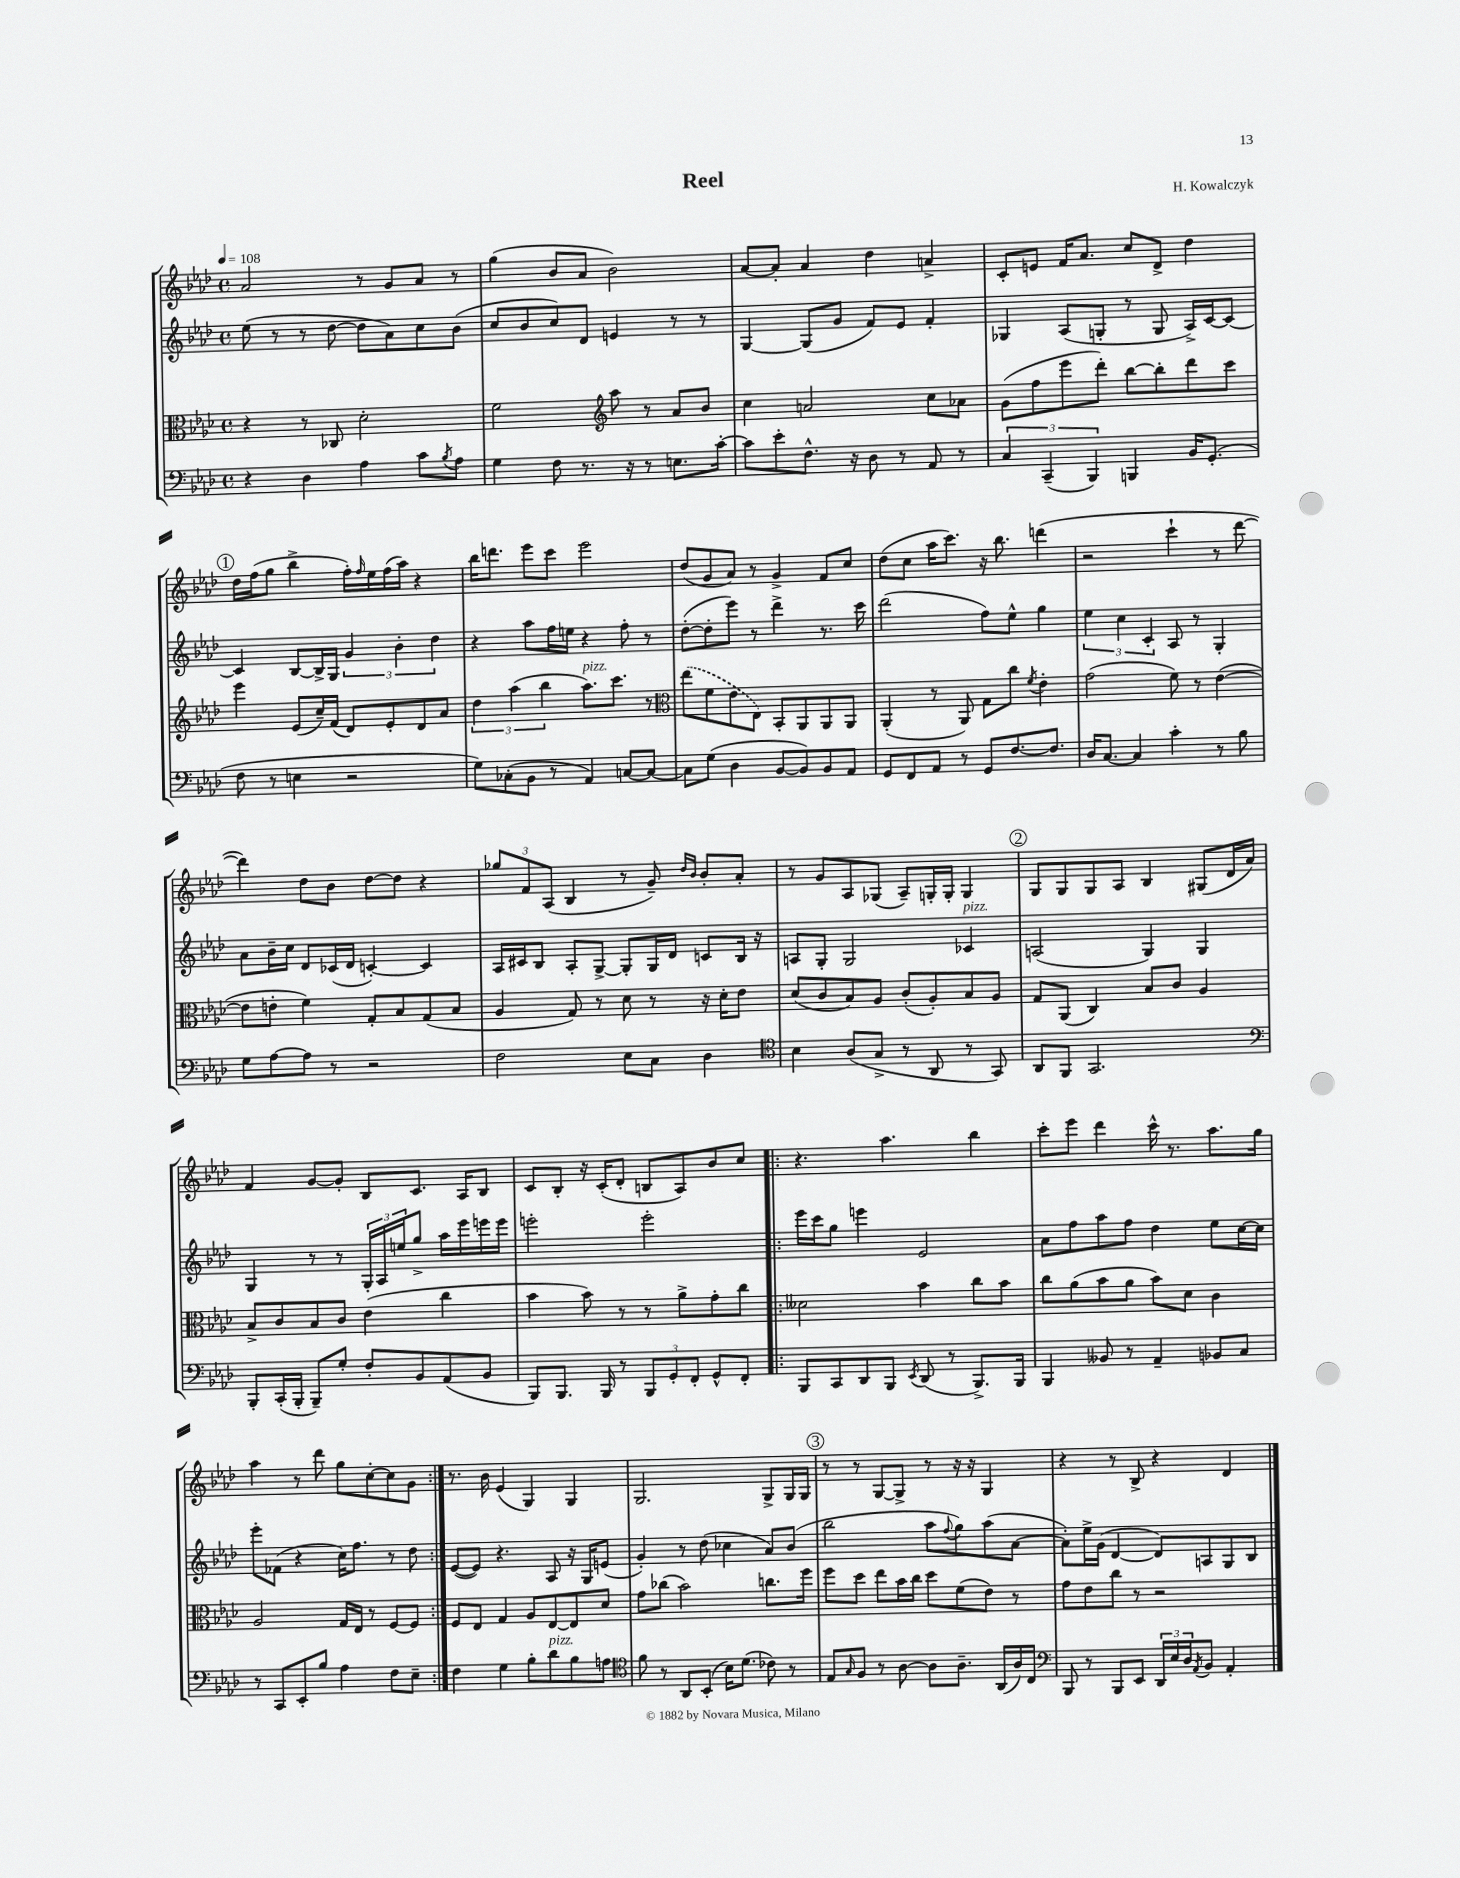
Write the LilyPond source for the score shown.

\header { title = "Reel" composer = "H. Kowalczyk" }
<<
\new StaffGroup <<
\new Staff = "s0" {
    \clef treble \key aes \major \defaultTimeSignature \time 4/4 \tempo 4 = 108
    aes'2 r8 g'8 aes'8 r8 |
    g''4( bes'8 aes'8 bes'2) |
    aes'8~ aes'8-. aes'4 des''4 a'4-> |
    c'8-. e'8 f'16 aes'8. c''8 des'8-> des''4 |
    \mark \markup { \circle "1" } des''16 f''16( g''8 bes''4-> f''16-.) \grace { f''16 } ees''16 f''16( aes''16) r4 |
    bes''16 d'''8. ees'''8 c'''8 ees'''2 |
    des''8( g'8 aes'8) r8 g'4-> f'8 c''8 |
    des''8( c''8 aes''16 c'''8.) r16 bes''8. d'''4( |
    r2 c'''4-! r8 des'''8~ |
    des'''4) des''8 bes'8 des''8~ des''8 r4 |
    \tuplet 3/2 { ges''8 f'8 aes8( } bes4 r8 g'8--) \grace { des''16 bes'16 } bes'8-. aes'8-. |
    r8 g'8 aes8 ges8( aes8--) g16-. g16-. g4 |
    \mark \markup { \circle "2" } g8 g8 g8 aes8 bes4 gis8( des'16 aes'16) |
    f'4 g'8~ g'8-. bes8 c'8. aes16 bes8 |
    c'8 bes8-. r16 c'16-.( des'8-. b8 aes8) bes'8 c''8 |
    \repeat volta 2 { r4. aes''4. bes''4 |
    c'''8-. ees'''8 des'''4 c'''16-^ r8. aes''8. g''16 |
    aes''4 r8 des'''8 g''8 c''8~-. c''8 g'8 | }
    r8. bes'16 ees'4( g4) g4 |
    g2. g8-> g16 g16 |
    \mark \markup { \circle "3" } r8 r8 g8~ g8-> r8 r16 r16 g4 |
    r4 r8 bes8-> r4 des'4 \bar "|." |
}
\new Staff = "s1" {
    \clef treble \key aes \major \defaultTimeSignature \time 4/4
    ees''8( r8 r8 des''8~ des''8 aes'8) c''8 bes'8( |
    c''8 bes'8 c''8) des'8 e'4 r8 r8 |
    g4~ g8( g'8 f'8) ees'8 f'4-. |
    ges4 aes8( g8-. r8 g8 aes16->) c'16~ c'8~ |
    \mark \markup { \circle "1" } c'4 bes8~ bes16-> g16 \tuplet 3/2 { g'4 bes'4-. des''4 } |
    r4 aes''8 f''16 e''16 r4 f''8-. r8 |
    des''8~-.( des''8-. ees'''8) r8 des'''4-> r8. c'''16 |
    des'''2( f''8) ees''8-^ g''4 |
    \tuplet 3/2 { ees''4 c''4 c'4-. } aes8 r8 g4-. |
    aes'8 bes'16-- c''16 des'8 ces'16( des'16 c'4~-.) c'4 |
    aes16 cis'16 bes8 aes8-. g8~-> g8-. g16 des'16 c'8 bes16 r16 |
    a8 g8-. g2 ces'4^\markup { \italic "pizz." } |
    \mark \markup { \circle "2" } a2( g4) g4 |
    g4 r8 r8 \tuplet 3/2 { g16-. aes16 e''16 } g''8-> aes''16 ees'''16 e'''16 e'''16 |
    e'''2-. e'''2-. |
    \repeat volta 2 { ees'''16 c'''16 g''8 e'''4 ees'2 |
    aes'8 f''8 aes''8 f''8 des''4 ees''8 c''16~ c''16 |
    ees'''8-. fes'8( r4 c''16) f''8. r8 des''8 | }
    ees'8~( ees'8) r4. aes8 r16 g16 e'8( |
    g'4-.) r8 des''8( ces''4 aes'8) bes'8( |
    \mark \markup { \circle "3" } bes''2 aes''8 \appoggiatura { f''8 } g''8) aes''8( aes'8~ |
    aes'8-.) ees''16-> g'16( des'4~ des'8) a8 g8 bes8 \bar "|." |
}
\new Staff = "s2" {
    \clef alto \key aes \major \defaultTimeSignature \time 4/4
    r4 r8 ces8 des'2-. |
    f'2 \clef treble aes''8 r8 aes'8 bes'8 |
    c''4 a'2 c''8 aes'8 |
    g'8( f''8 ees'''8 des'''8-.) bes''8~ bes''8-. des'''8 c'''8 |
    \mark \markup { \circle "1" } ees'''4 ees'8( c''16--) f'16( des'8) ees'8-. des'8 aes'8 |
    \tuplet 3/2 { des''4 aes''4( bes''4 } aes''8.^\markup { \italic "pizz." }) c'''8. r8 |
    \clef alto \once \slurDashed ees''8( f'8 ees'8 ees8) bes,8-. aes,8 aes,8 aes,8 |
    aes,4-.( r8 aes,8) g8 c''8 \acciaccatura { f'8 } ees'4-. |
    g'2( f'8) r8 ees'4~( |
    ees'8 e'8-. f'4) g8-. bes8 g8( bes8 |
    aes4 g8) r8 des'8 r8 r16 des'16-. ees'8 |
    des'8( c'8 bes8) aes8 c'8-.( aes8-.) bes8 aes8 |
    \mark \markup { \circle "2" } g8 aes,8( c4) bes8 c'8 aes4 |
    bes8-> c'8 bes8 c'8 ees'4( c''4 |
    bes'4 bes'8) r8 r8 aes'8-> g'8-. c''8 |
    \repeat volta 2 { deses'2 bes'4 c''8 bes'8 |
    c''8 aes'8( bes'8 aes'8 bes'8) des'8 c'4 |
    aes2 g16 ees16 r8 f8~ f8 | }
    f8 ees8 g4 aes8 ees8~ ees8 des'8 |
    g'8 ces''8( bes'2) c''8. f''16 |
    \mark \markup { \circle "3" } f''8 des''8 ees''8 bes'16 c''16 des''8 f'8( ees'8) r8 |
    g'8 ees'8 c''8 r8 r2 \bar "|." |
}
\new Staff = "s3" {
    \clef bass \key aes \major \defaultTimeSignature \time 4/4
    r4 des4 aes4 c'8 \acciaccatura { bes8 } aes8 |
    g4 f8 r8. r16 r8 e8. c'16~-. |
    c'8 ees'8-. f8.-^ r16 des8 r8 aes,8 r8 |
    \tuplet 3/2 { c4 c,4--( bes,,4) } b,,4 bes,16 g,8.-.( |
    \mark \markup { \circle "1" } f8 r8 e4 r2 |
    g8) ces8-.( bes,8 r8 aes,4) c8~ c8~ |
    c8 g8( des4 bes,8~ bes,8) bes,8 aes,8 |
    g,8 f,8 aes,8 r8 g,8 f8.~ f8. |
    des16 c8.~ c4 c'4-. r8 bes8 |
    g8 aes8~ aes8 r8 r2 |
    f2 ees8 c8 des4 |
    \clef tenor bes4 aes8( g8-> r8 aes,8 r8 g,8) |
    \mark \markup { \circle "2" } aes,8 f,8 g,2. |
    \clef bass bes,,8-. c,16-.( bes,,16-. bes,,8--) g8-. f8-. bes,8 aes,8( bes,8 |
    bes,,8) bes,,8. bes,,16 r8 \tuplet 3/2 { bes,,8 g,8-. f,8-. } g,8-^ f,8-. |
    \repeat volta 2 { bes,,8 c,8 des,8 bes,,8 \acciaccatura { ees,8 } des,8( r8 bes,,8.->) bes,,16 |
    bes,,4 beses,8 r8 aes,4-- bes,8 c8 |
    r8 c,8 ees,8-. bes8 aes4 f8 ees8-- | }
    f4 g4 bes8-. des'8^\markup { \italic "pizz." } bes8 a8 |
    \clef tenor f'8 r8 aes,8 bes,8-.( bes16) des'8.( ces'8) r8 |
    \mark \markup { \circle "3" } ees8 \grace { g16 } f8 r8 aes8~ aes8 aes8.-- aes,16( aes16) c16 |
    \clef bass bes,,8 r8 bes,,8 ees,8 \tuplet 3/2 { des,16 ees16 des16 } \acciaccatura { aes,8 } bes,8 aes,4-. \bar "|." |
}
>>
>>
\layout { \context { \Score \remove "Bar_number_engraver" } }
